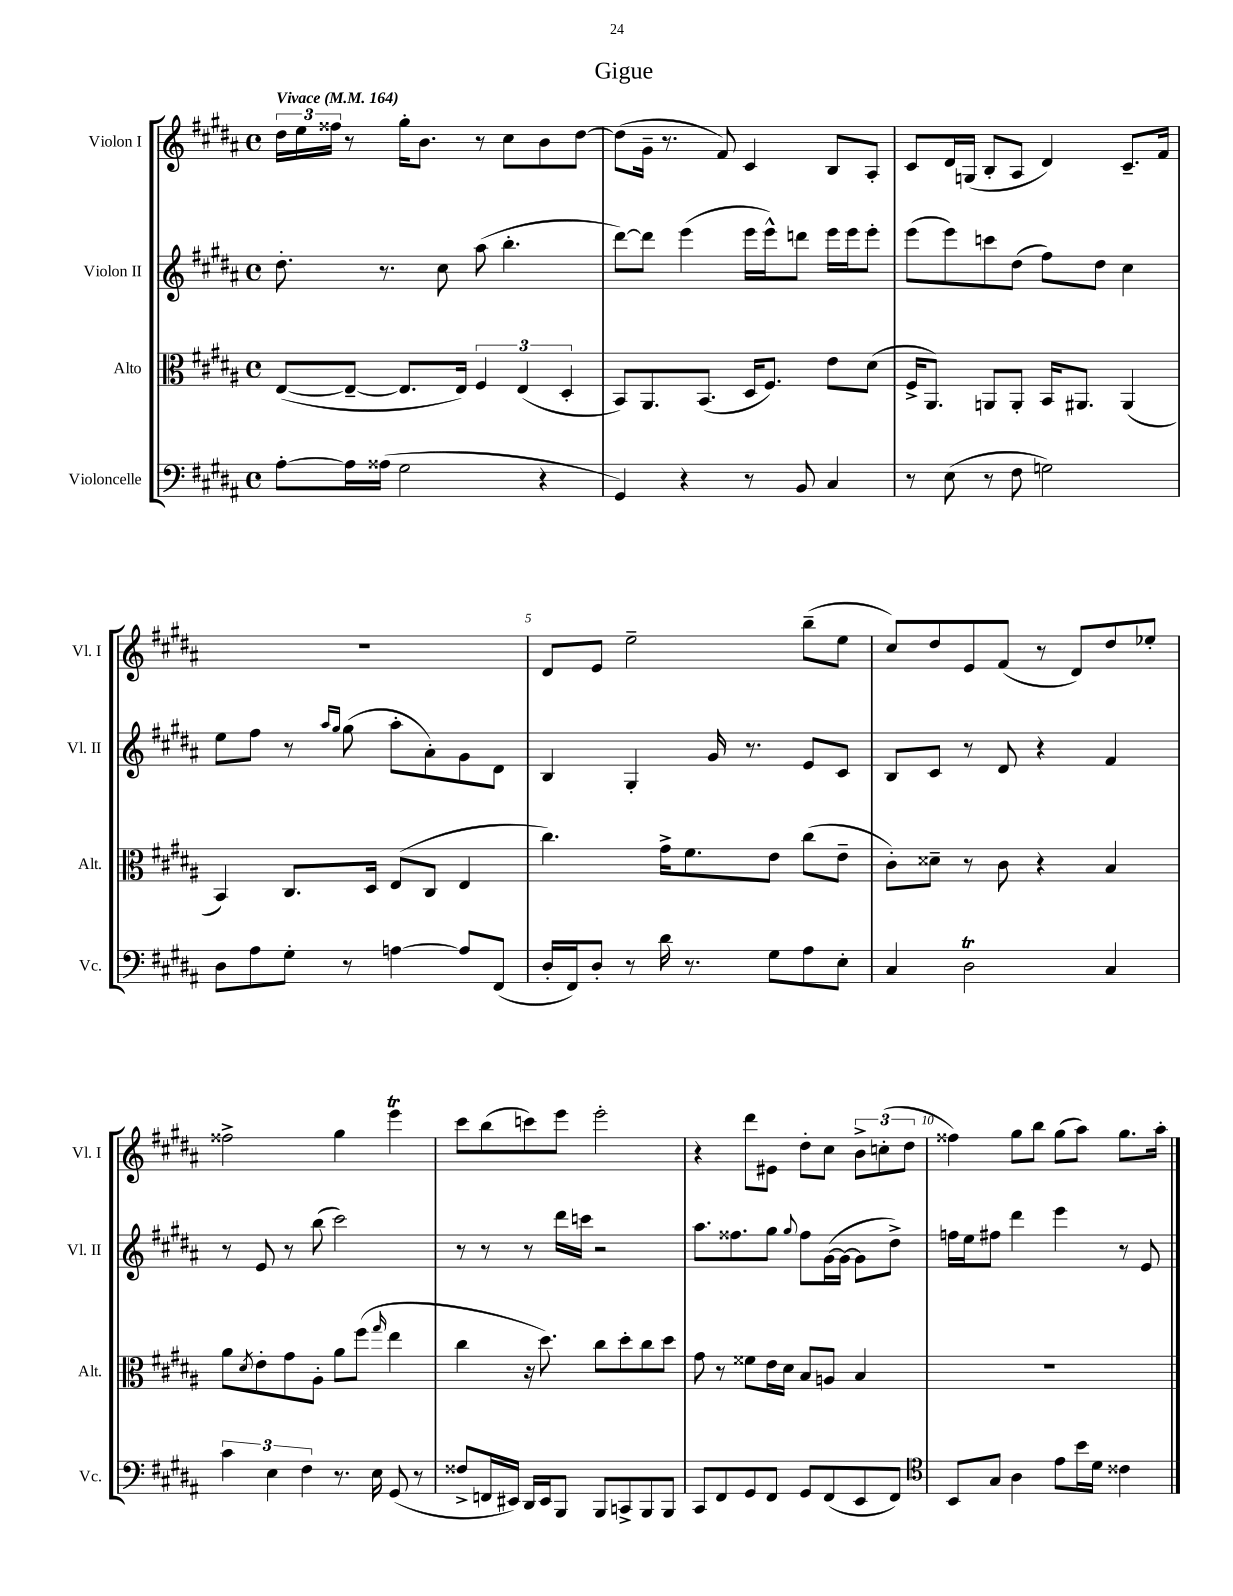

**kern	**kern	**kern	**kern
*staff4	*staff3	*staff2	*staff1
*clefF4	*clefC3	*clefG2	*clefG2
*k[f#c#g#d#a#]	*k[f#c#g#d#a#]	*k[f#c#g#d#a#]	*k[f#c#g#d#a#]
*M4/4	*M4/4	*M4/4	*M4/4
*met(c)	*met(c)	*met(c)	*met(c)
*MM164	*MM164	*MM164	*MM164
[8A#'	([8E	8.dd#'	24dd#
.	.	.	24ee
.	.	.	24ff##
16A#]	8E~_	.	8r
(16A##	.	8.r	.
2G#	8.E]	.	16gg#'
.	.	.	8.b
.	.	8cc#	.
.	16E)	.	.
.	6F#	(8aa#	8r
.	.	4.bb'	8cc#
.	(6E	.	.
4r	.	.	8b
.	6D#'	.	.
.	.	.	[8dd#
=	=	=	=
4GG#)	8BB)	[8ddd#)	(8dd#]
.	8.AA#	8ddd#]	16g#~
.	.	.	8.r
4r	.	(4eee	.
.	(8.BB	.	.
.	.	.	8f#)
8r	16D#	16eee	4c#
.	8.F#)	16eee^^)	.
8BB	.	8ddd	.
4C#	8e	16eee	8B
.	.	16eee	.
.	(8d#	8eee'	8A#'
=	=	=	=
8r	16F#^	(8eee	8c#
.	8.AA#)	.	.
(8E	.	8eee)	16d#
.	.	.	(16G
8r	8AA	8ccc	8B'
8F#	8AA'	(8dd#	8A#
2G)	16BB	8ff#)	4d#)
.	8.AA#	.	.
.	.	8dd#	.
.	(4AA#	4cc#	8.c#~
.	.	.	16f#
=	=	=	=
8D#	4BB)	8ee	1r
8A#	.	8ff#	.
8G#'	8.C#	8r	.
.	.	16qqaa#	.
.	.	16qqgg#	.
8r	.	(8gg#	.
.	16D#	.	.
[4A	(8E	8aa#'	.
.	8C#	8a#')	.
8A]	4E	8g#	.
(8FF#	.	8d#	.
=	=	=	=
16D#'	4.cc#)	4B	8d#
16FF#)	.	.	.
8D#'	.	.	8e
8r	.	4G#'	2ee~
16d#	16g#^	.	.
8.r	8.f#	.	.
.	.	16g#	.
.	.	8.r	.
8G#	8e	.	.
8A#	(8cc#	8e	(8bb~
8E'	8e~	8c#	8ee
=	=	=	=
4C#	8c#')	8B	8cc#)
.	8d##~	8c#	8dd#
2D#	8r	8r	8e
.	8c#	8d#	(8f#
.	4r	4r	8r
.	.	.	8d#)
4C#	4B	4f#	8dd#
.	.	.	8ee-'
=	=	=	=
6c#	8a#	8r	2ff##^
.	8qd#	.	.
.	8e'	8e	.
6E	.	.	.
.	8g#	8r	.
6F#	.	.	.
.	8A#'	(8bb	.
8.r	8a#	2ccc#)	4gg#
.	(8ff#	.	.
16E	.	.	.
.	16qqgg#	.	.
(8GG#	4ee	.	4eee
8r	.	.	.
=	=	=	=
8F##^	4cc#	8r	8ccc#
16FF	.	8r	(8bb
16EE#)	.	.	.
16DD#	16r	8r	8ccc)
16EE#	8.dd#)	.	.
8BBB	.	16ddd#	8eee
.	.	16ccc	.
8BBB	8cc#	2r	2eee'
8CC^	8dd#'	.	.
8BBB	8cc#	.	.
8BBB	8dd#	.	.
=	=	=	=
8CC#	8g#	8.aa#	4r
8FF#	8r	.	.
.	.	8.ff##	.
8GG#	8f##	.	8ddd#
8FF#	16e	8gg#	8e#
.	16d#	.	.
.	.	8qqgg#	.
8GG#	8B	8ff##	8dd#'
(8FF#	8A	([16g#	8cc#
.	.	16g#_	.
8EE	4B	8g#]	12b^
.	.	.	(12cc'
8FF#)	.	8dd#^)	.
.	.	.	12dd#
=	=	=	=
*clefC4	*	*	*
8BB	1r	16ff	4ff##)
.	.	16ee	.
8G#	.	8ff#	.
4A#	.	4ddd#	8gg#
.	.	.	8bb
8e	.	4eee	(8gg#
16b	.	.	8aa#)
16d#	.	.	.
4c##	.	8r	8.gg#
.	.	8e	.
.	.	.	16aa#'
==	==	==	==
*-	*-	*-	*-
